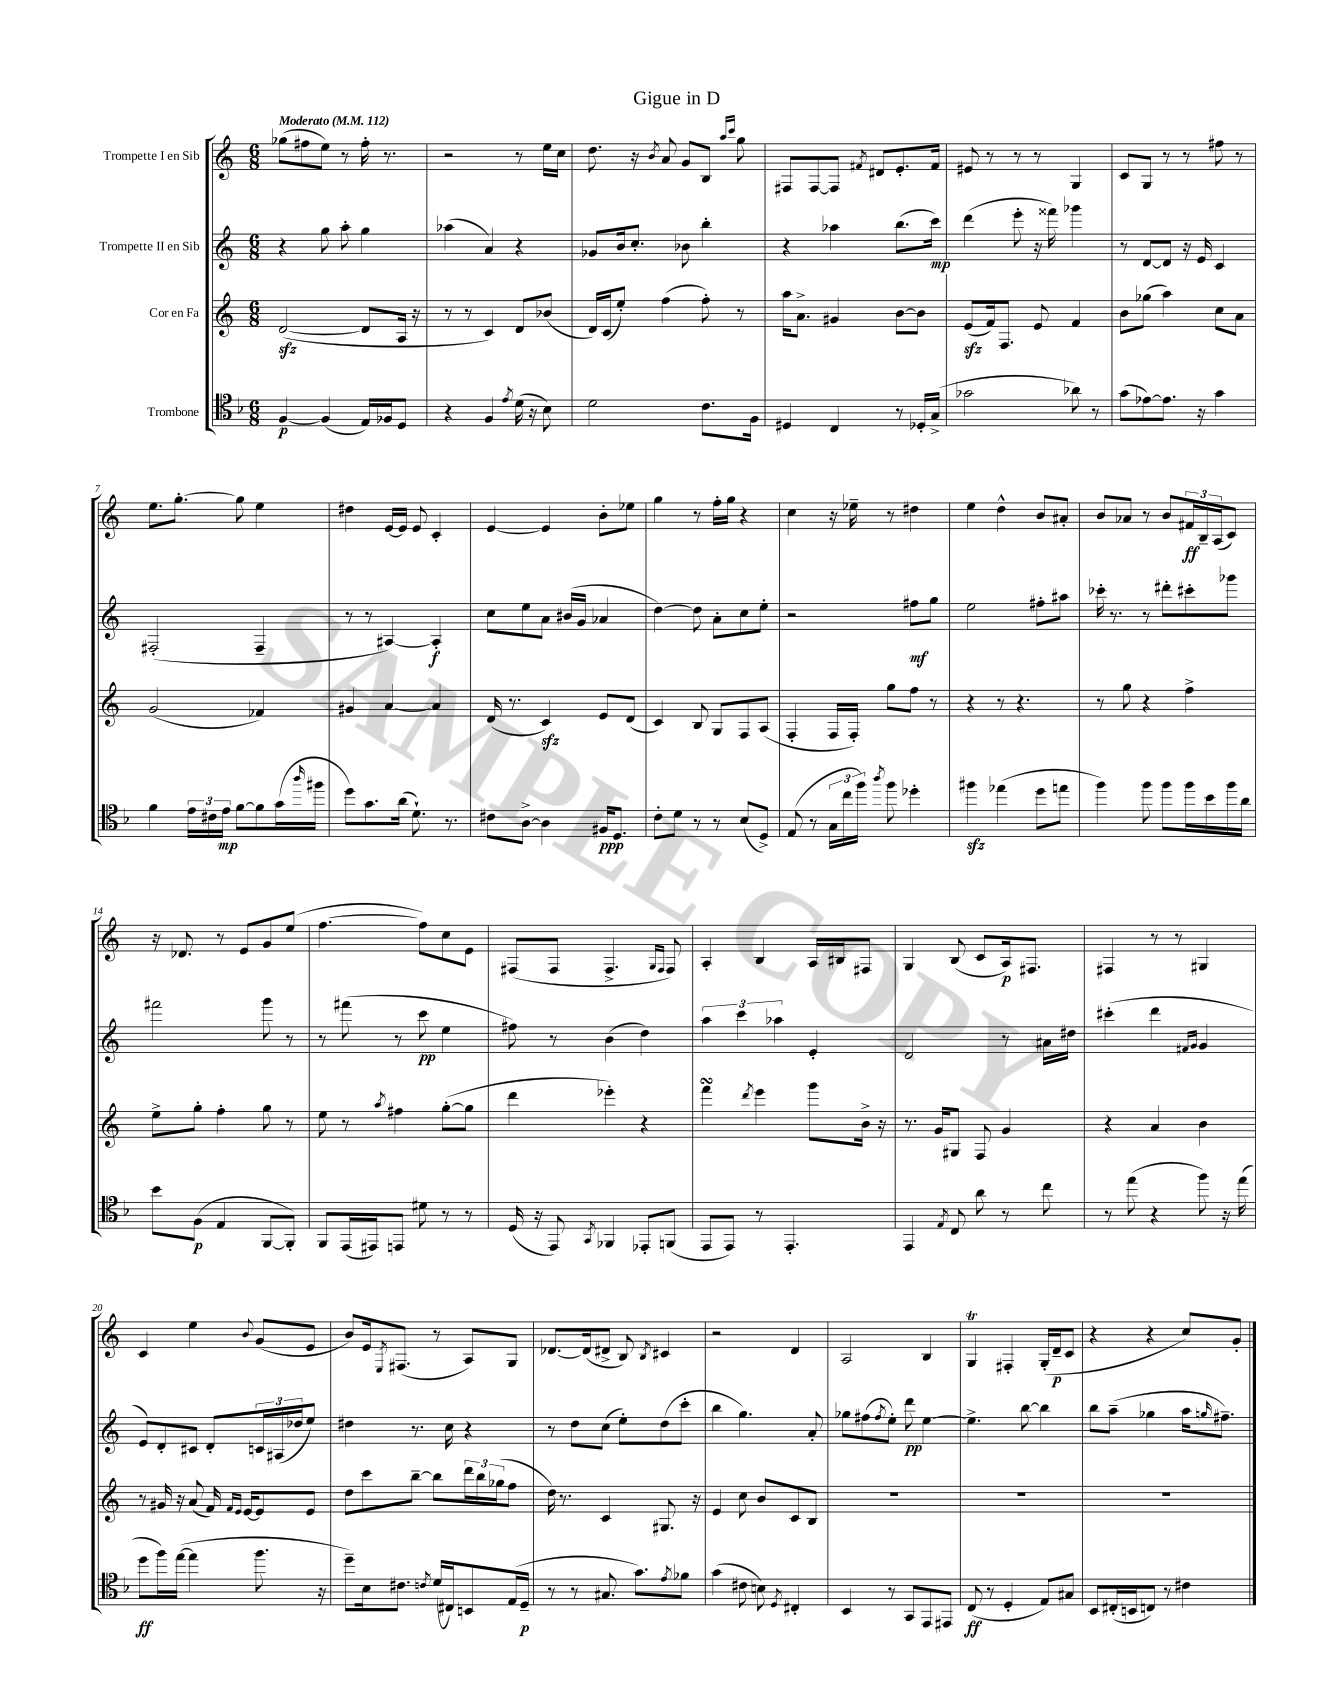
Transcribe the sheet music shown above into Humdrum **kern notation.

**kern	**kern	**kern	**kern
*staff4	*staff3	*staff2	*staff1
*clefC4	*clefG2	*clefG2	*clefG2
*k[b-]	*k[]	*k[]	*k[]
*M6/8	*M6/8	*M6/8	*M6/8
*MM112	*MM112	*MM112	*MM112
[4F/	([2d/	4r	(8gg-\L
.	.	.	8ff#\
(4F/]	.	8gg\	8ee\J)
.	.	8aa'\	8r
16E/LL)	8d/]L	4gg\	16ff#'\
16F-/J	.	.	8.r
8D/J	16A/Jk	.	.
.	16r	.	.
=	=	=	=
4r	8r	(4aa-\	2r
.	8r	.	.
4F/	4c/)	4a/)	.
8qe/	.	.	.
(16d\	8d/L	4r	8r
16r	.	.	.
8B-\)	(8b-/J	.	16ee\LL
.	.	.	16cc\JJ
=	=	=	=
2d\	16d/LL)	8g-/L	8.dd\
.	(16c/J	.	.
.	8ee'/J)	16b/k	.
.	.	8.cc'/J	16r
.	.	.	8qb/
.	(4ff\	.	8a/
.	.	8b-\	8g/L
8.c\L	8ff'\)	4bb'\	8B/J
.	.	.	16qqaa/LL
.	.	.	16qqccc/JJ
.	8r	.	8gg\
16F\Jk	.	.	.
=	=	=	=
4D#/	16aa\LK	4r	8F#/L
.	8.a^\J	.	.
.	.	.	[8F#/
4C/	4g#/	4aa-\	8F#/]J
.	.	.	8qf#/
.	.	.	8d#/L
8r	[8b\L	(8.bb\L	8.e'/
16D-'/LL	8b\]J	.	.
(16G^/JJ	.	16ccc\Jk)	16f#/Jk
=	=	=	=
2g-\	(8e/L	(4ddd\	8e#/
.	16f/k)	.	8r
.	8.F/J	.	.
.	.	8eee'\	8r
.	8e/	16r	8r
.	.	16fff##\)	.
8a-\)	4f/	4ggg-\	4G/
8r	.	.	.
=	=	=	=
(8g\L	8b\L	8r	8c/L
[8e-\)	(8gg-\J	[8d/L	8G/J
8.e-\]J	4aa\)	8d/]J	8r
.	.	16r	8r
16r	.	16e/	.
4g\	8cc\L	4c/	8ff#\
.	8a\J	.	8r
=	=	=	=
4f\	(2g/	(2F#'/	8.ee\L
.	.	.	[8.gg'\J
24e\LL	.	.	.
24c#\	.	.	.
24e\JJ	.	.	.
[8f\L	.	.	8gg\]
8f\]	4f-/)	4F#~/	4ee\
(16g\L	.	.	.
16qqaa/	.	.	.
16ff#\JJ	.	.	.
=	=	=	=
8dd\L)	4g#/	8r	4dd#\
8.g\	.	8r	.
.	[4a/	[4A#/)	[16e/LL
(16a\Jk	.	.	16e/]JJ
8.d`\)	.	.	8e/
.	4a/]	4A#'/]	4c'/
8.r	.	.	.
=	=	=	=
8c#\L	(16d/	8cc\L	[4e/
.	8.r	.	.
[8A^\J	.	8ee\	.
4A\]	4c/)	8a\J	4e/]
.	.	(16b#/LL	.
.	.	16g/JJ	.
16F#/LK	8e/L	4a-/	8b'\L
8.D/J	.	.	.
.	(8d/J	.	8ee-\J
=	=	=	=
8c'\L	4c/)	[4dd\)	4gg\
8d\J	.	.	.
8r	8B/	8dd\]	8r
8r	8G/L	8a'\L	16ff'\LL
.	.	.	16gg\JJ
(8B-/L	8F/	8cc\	4r
8D^/J)	(8A/J	8ee'\J	.
=	=	=	=
(8E/	4F'/	2r	4cc\
8r	.	.	.
24G\LL	16F/LL	.	16r
24cc\	.	.	.
.	16F'/JJ)	.	16ee-~\
24ff\JJ)	.	.	.
8qaa/	.	.	.
8ff\	8gg\L	.	8r
4dd-'\	8ff\J	8ff#\L	4dd#\
.	8r	8gg\J	.
=	=	=	=
4ff#\	4r	2ee\	4ee\
(4ee-\	8r	.	4dd^^\
.	4.r	.	.
8dd\L	.	8ff#'\L	8b/L
8ee\J	.	8aa#\J	8a#'/J
=	=	=	=
4ff\)	8r	16ccc-'\	8b/L
.	.	8.r	.
.	8gg\	.	8a-/J
8ff\	4r	8r	8r
8ff\L	.	8ddd#'\L	8b/L
16ff\L	4ff^\	8ccc#'\	24f#/L
.	.	.	24B~/
16b-\	.	.	.
.	.	.	(24A/J
16ff\	.	8ggg-\J	8c/J)
16a\JJ	.	.	.
=	=	=	=
8b-\L	8ee^\L	2fff#\	16r
.	.	.	8.d-/
(8F\J	8gg'\J	.	.
4E/	4ff'\	.	8r
.	.	.	8e/L
[8FF/L	8gg\	8ggg\	8g/
8FF'/]J)	8r	8r	(8ee/J
=	=	=	=
8FF/L	8ee\	8r	[4.ff\
(16EE/L	8r	(8fff#\	.
16EE#/J)	.	.	.
.	8qaa/	.	.
8EE/J	4ff#\	8r	.
8d#\	.	8ccc\	8ff\]L)
8r	([8gg'\L	4ee\	8cc\
8r	8gg\]J	.	8e\J
=	=	=	=
(16D/	4ddd\	8ff#\)	(8F#/L
16r	.	.	.
8EE/)	.	8r	8F#/J
8qGG/	.	.	.
4FF-/	4eee-'\)	(4b\	4.F#^/
8EE-'/L	4r	4dd\)	.
.	.	.	16qqG/LL
.	.	.	16qqF#/JJ
(8FF/J	.	.	8F#/)
=	=	=	=
8EE/L	4fff\	6aa\	4A'/
8EE/J)	.	.	.
.	.	6ccc\	.
.	8qddd/	.	.
8r	4eee\	.	4B/
.	.	6aa-\	.
4.EE'/	.	.	.
.	8ggg\L	4e'/	16A/LL
.	.	.	16B#/J
.	16b^\Jk	.	8F#/J
.	16r	.	.
=	=	=	=
4EE/	8.r	2d/	4G/
.	16g/LK	.	.
8qE/	.	.	.
8C/	8G#/J	.	(8B/
8a\	8F/	.	8c/L
8r	4g/	8r	16A/k)
.	.	.	8.F#/J
8cc\	.	16a#\LL	.
.	.	16dd#\JJ	.
=	=	=	=
8r	4r	(4ccc#'\	4F#/
(8ee\	.	.	.
4r	4a/	4ddd\	8r
.	.	.	8r
.	.	16qqf#/LL	.
.	.	16qqg/JJ	.
8ff\)	4b\	4g/	4G#/
16r	.	.	.
(16ee\	.	.	.
=	=	=	=
8dd\L	8r	8e/L)	4c/
16ff\L)	16g#/	8d'/	.
([16ee\JJ	16r	.	.
4ee\]	(8a/	8c#/J	4ee\
.	16f/)	8d'/L	.
.	16qqf/LL	.	.
.	16qqe/JJ	.	.
.	[16e/LK	.	.
.	.	.	8qqb/
8.ff\	8e/]	24c/L	(8g/L
.	.	(24A#/	.
.	.	24dd-/J	.
.	8e/J	8ee/J)	8e/J
16r	.	.	.
=	=	=	=
8dd~\L)	8dd\L	4dd#\	8b/L)
16B-\k	8ccc\	.	16e/k
.	.	.	8qE/
8.c#\J	.	.	(8.F#/J
.	[8bb~\J	8.r	.
8qc/	.	.	.
(16d/LL	8bb\]L	.	8r
16C#/J)	.	16cc\	.
8BB/	24ddd\L	4r	8A/L)
.	24bb\	.	.
.	(24gg-\J	.	.
(16E/L	8ff\J	.	8G/J
16D~/JJ	.	.	.
=	=	=	=
8r	16dd\)	8r	[8.d-/L
.	8.r	.	.
8r	.	8dd\L	.
.	.	.	(16d-/]k
8.G#/	4c/	(8cc\J	8d#^/J
.	.	8ee'\L)	8B/)
8.g\L)	.	.	.
.	.	.	8qB/
.	8.G#/	(8dd\	4c#/
8qe/	.	.	.
8f-\J	.	8ccc'\J	.
.	16r	.	.
=	=	=	=
(4g\	4e/	4bb\	2r
8c#\	8cc\	4.gg\)	.
8B\)	8b/L	.	.
8qD/	.	.	.
4C#'/	8c/	.	4d/
.	8B/J	8a'/	.
=	=	=	=
4BB-/	2.r	8gg-\L	2A/
.	.	(8ff#\	.
.	.	8qff#/	.
8r	.	8ee'\J)	.
8GG/L	.	8ddd\	.
8EE/	.	[4ee\	4B/
8EE#/J	.	.	.
=	=	=	=
(8C/	2.r	4.ee^\]	4G/
8r	.	.	.
4D'/	.	.	4F#'/
.	.	[8bb\	.
8E/L)	.	4bb\]	(16G'/LL
.	.	.	16d~/J
8G#/J	.	.	8c/J
=	=	=	=
8BB-/L	2.r	8bb\L	4r
(16C#'/L	.	(8aa~\J	.
16BB/J	.	.	.
8C/J)	.	4gg-\	4r
8r	.	.	.
4c#\	.	16aa\LK	8cc/L)
.	.	16qqgg/	.
.	.	8.ff#~\J)	.
.	.	.	8g'/J
==	==	==	==
*-	*-	*-	*-
